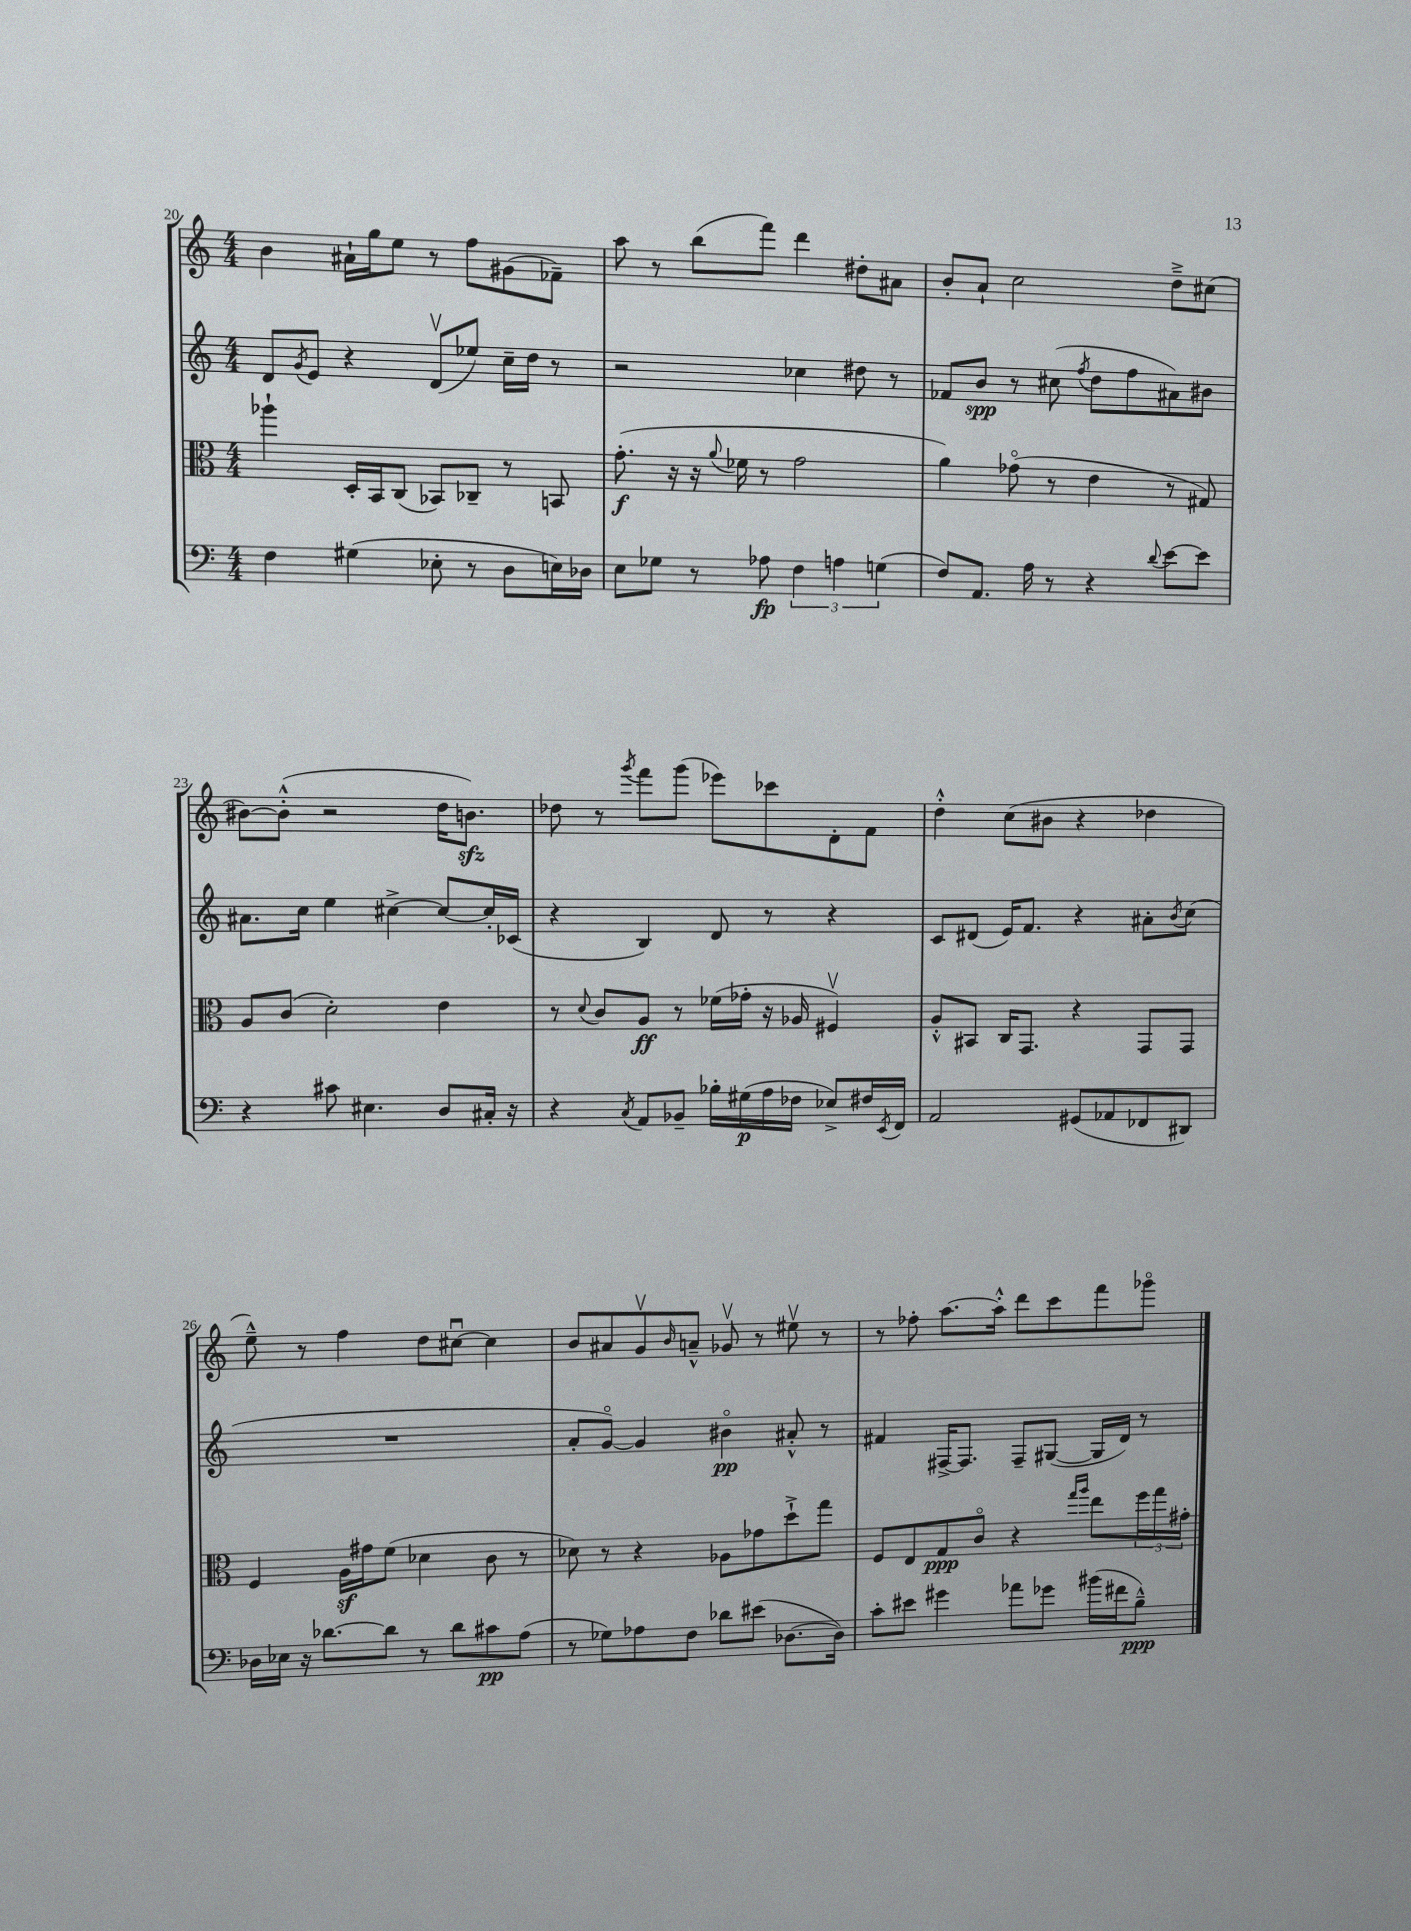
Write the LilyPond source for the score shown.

<<
\new StaffGroup <<
\new Staff = "s0" {
    \clef treble \key c \major \numericTimeSignature \time 4/4
    b'4 ais'16-! g''16 e''8 r8 f''8 gis'8( fes'8--) |
    a''8 r8 b''8( f'''8) d'''4 dis''8-. ais'8 |
    b'8-. a'8-! c''2 d''8---> cis''8( |
    bis'8~) bis'8-.-^( r2 d''16 b'8.\sfz) |
    des''8 r8 \acciaccatura { g'''8 } f'''8 g'''8( ees'''8) ces'''8 d'8-. f'8 |
    d''4-.-^ c''8( bis'8 r4 des''4 |
    e''8---^) r8 f''4 d''8 cis''8~\downbow cis''4 |
    b'8 ais'8 g'8\upbow \grace { b'16 } a'8---^ ges'8\upbow r8 eis''8\upbow r8 |
    r8 fes''8-. a''8.~ a''16-.-^ d'''8 c'''8 f'''8 ges'''8\flageolet \bar "|." |
}
\new Staff = "s1" {
    \clef treble \key c \major \numericTimeSignature \time 4/4
    d'8 \acciaccatura { g'8 } e'8 r4 d'8\upbow( ees''8) c''16-- d''16 r8 |
    r2 ces''4 dis''8 r8 |
    fes'8 b'8\spp r8 cis''8( \acciaccatura { f''8 } d''8 f''8 ais'8) bis'8 |
    ais'8. c''16 e''4 cis''4~-> cis''8~ cis''16-. ces'16( |
    r4 b4) d'8 r8 r4 |
    c'8 dis'8( e'16) f'8. r4 ais'8-. \acciaccatura { b'8 } c''8( |
    R1 |
    a'8-. g'8~\flageolet) g'4 bis'4\flageolet\pp ais'8-.-^ r8 |
    fis'4 fis16~-> fis8. fis8-- gis8~( gis16 d'16) r8 \bar "|." |
}
\new Staff = "s2" {
    \clef alto \key c \major \numericTimeSignature \time 4/4
    aes''4-! d16-. b,16 c8( bes,8) ces8-- r8 b,8 |
    g'8.-.\f( r16 r16 \appoggiatura { a'8 } fes'16 r8 g'2 |
    a'4) ges'8\flageolet( r8 e'4 r8 gis8) |
    a8 c'8( d'2-.) e'4 |
    r8 \appoggiatura { d'8 } c'8 a8\ff r8 fes'16( ges'16-. r16 aes16 fis4\upbow) |
    a8-.-^ bis,8 c16 g,8. r4 g,8 g,8 |
    f4 a16\sf gis'16 f'8( des'4 c'8 r8 |
    des'8) r8 r4 aes8 ges'8 d''8-!-> g''8 |
    f8 e8 g8\ppp c'8\flageolet r4 \grace { g''16 a''16 } e''8 \tuplet 3/2 { f''16 g''16 gis'16-. } \bar "|." |
}
\new Staff = "s3" {
    \clef bass \key c \major \numericTimeSignature \time 4/4
    f4 gis4( ees8-. r8 d8 e16) des16 |
    e8 ges8 r8 aes8\fp \tuplet 3/2 { f4 a4 g4( } |
    f8) a,8. a16 r8 r4 \appoggiatura { d'8 } e'8~ e'8 |
    r4 cis'8 eis4. d8 cis16-. r16 |
    r4 \acciaccatura { c8 } a,8 bes,8-- bes16-. gis16\p( a16 fes16 ees8->) fis16 \acciaccatura { e,8 } f,16 |
    a,2 gis,8( aes,8 fes,8 dis,8) |
    des16 ees16 r16 des'8.~ des'8 r8 des'8 cis'8\pp a8( |
    r8 ges8) aes8 f8 des'8 eis'8( des8.~ des16) |
    c'8-. eis'8 gis'4 aes'8 ges'8 bis'16( fis'16 b8---^\ppp) \bar "|." |
}
>>
>>
\layout { \context { \Score currentBarNumber = #20 } }
